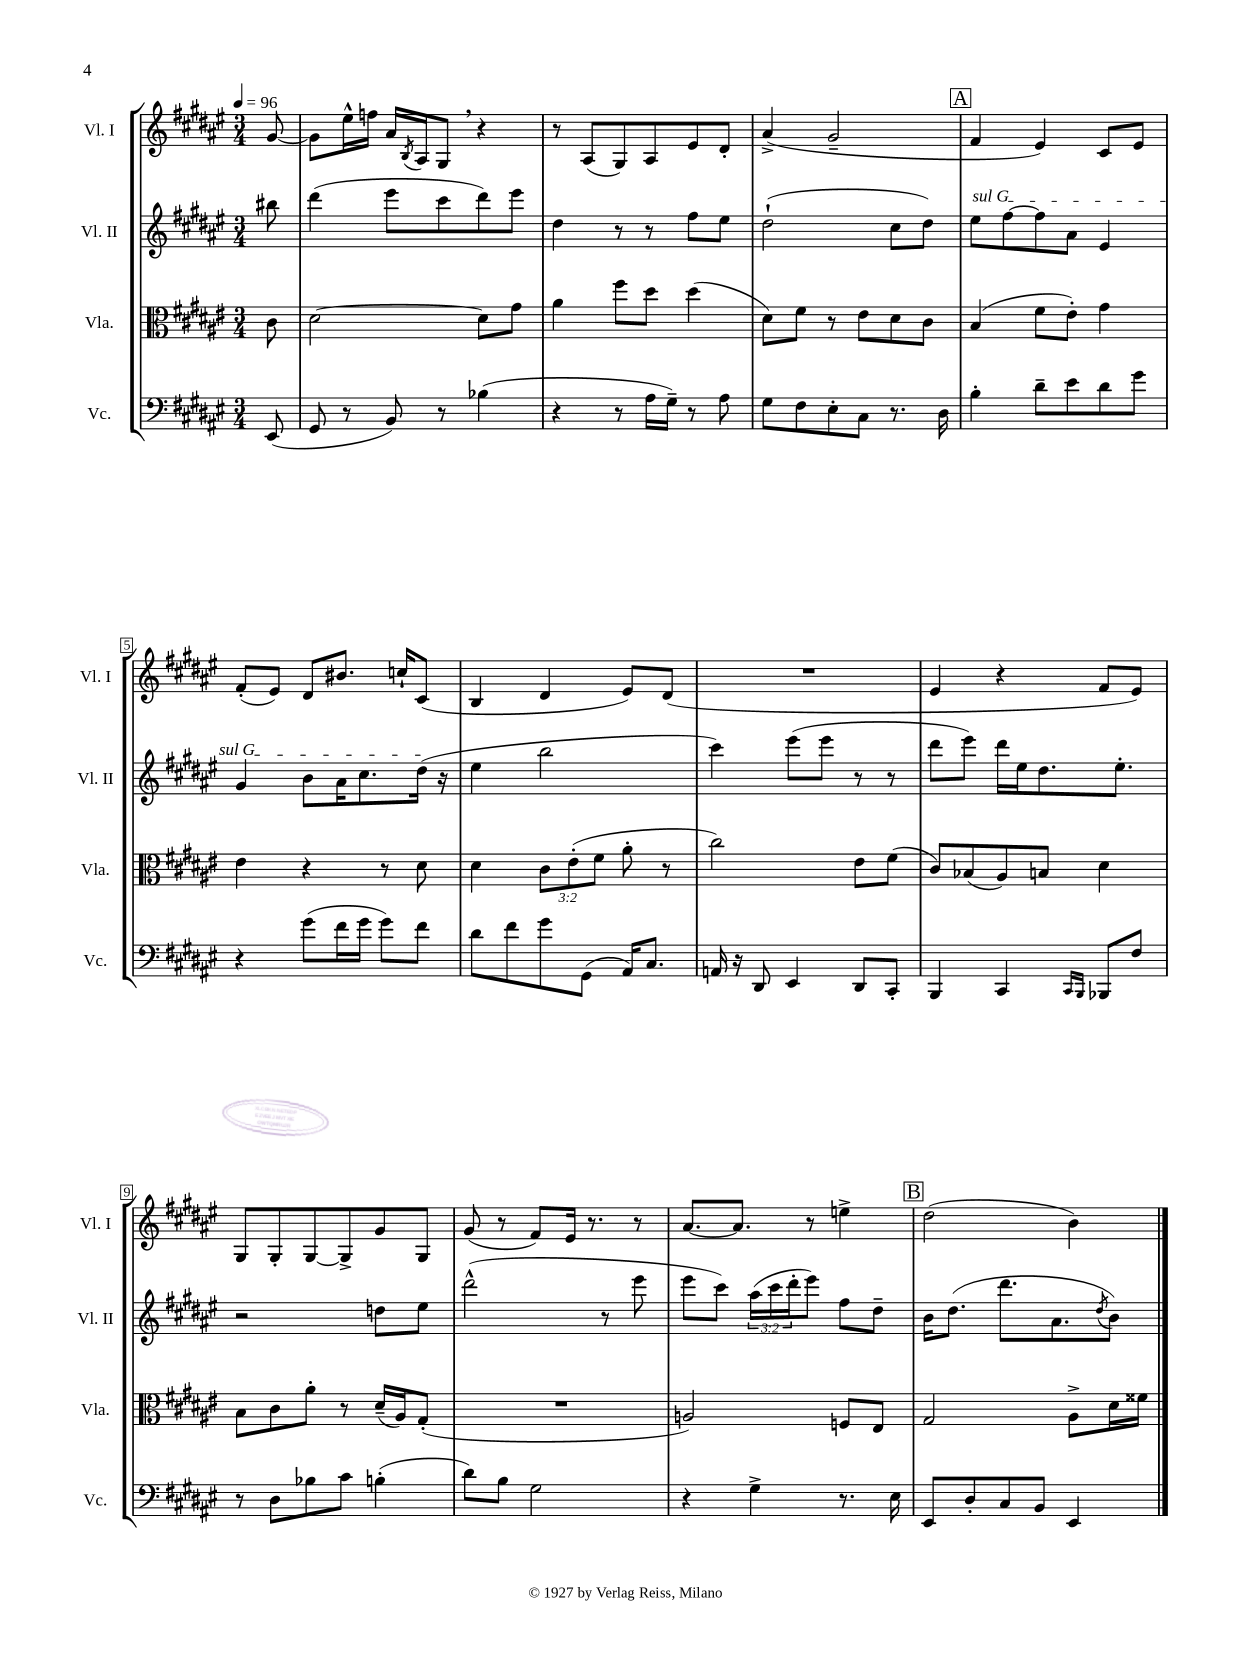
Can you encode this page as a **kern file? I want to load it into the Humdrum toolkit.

**kern	**kern	**kern	**kern
*staff4	*staff3	*staff2	*staff1
*clefF4	*clefC3	*clefG2	*clefG2
*k[f#c#g#d#a#e#]	*k[f#c#g#d#a#e#]	*k[f#c#g#d#a#e#]	*k[f#c#g#d#a#e#]
*M3/4	*M3/4	*M3/4	*M3/4
*MM96	*MM96	*MM96	*MM96
(8EE#	8c#	8bb#	[8g#
=	=	=	=
8GG#	[2d#	(4ddd#	8g#]
8r	.	.	16ee#^^
.	.	.	16ff
8BB)	.	8eee#	16a#
.	.	.	8qB
.	.	.	16A#
8r	.	8ccc#	8G#
(4B-	8d#]	8ddd#)	4r
.	8g#	8eee#	.
=	=	=	=
4r	4a#	4dd#	8r
.	.	.	(8A#
8r	8ff#	8r	8G#)
16A#	8dd#	8r	8A#
16G#~)	.	.	.
8r	(4dd#	8ff#	8e#
8A#	.	8ee#	8d#'
=	=	=	=
8G#	8d#)	(2dd#`	(4a#^
8F#	8f#	.	.
8E#'	8r	.	2g#~
8C#	8e#	.	.
8.r	8d#	8cc#	.
.	8c#	8dd#)	.
16D#	.	.	.
=	=	=	=
4B'	(4B	8ee#	4f#
.	.	[8ff#	.
8d#~	8f#	8ff#]	4e#)
8e#	8e#')	8a#	.
8d#	4g#	4e#	8c#
8g#	.	.	8e#
=	=	=	=
4r	4e#	4g#	(8f#'
.	.	.	8e#)
(8g#	4r	8b	8d#
16f#	.	16a#	8.b#
16g#	.	8.cc#	.
8g#)	8r	.	.
.	.	.	16cc`
8f#	8d#	(16dd#	(8c#
.	.	16r	.
=	=	=	=
8d#	4d#	4ee#	4B
8f#	.	.	.
8g#	12c#	2bb	4d#
.	(12e#'	.	.
(8GG#	.	.	.
.	12f#	.	.
16AA#)	8a#'	.	8e#)
8.C#	.	.	.
.	8r	.	(8d#
=	=	=	=
16AA	2cc#)	4ccc#)	2.r
16r	.	.	.
8DD#	.	.	.
4EE#	.	(8eee#	.
.	.	8eee#	.
8DD#	8e#	8r	.
8CC#'	(8f#	8r	.
=	=	=	=
4BBB	8c#)	8ddd#	4e#
.	(8B-	8eee#)	.
4CC#	8A#)	16ddd#	4r
.	.	16ee#	.
.	8B	8.dd#	.
16qqCC#	.	.	.
16qqBBB	.	.	.
8BBB-	4d#	.	8f#
.	.	8.ee#'	.
8F#	.	.	8e#)
=	=	=	=
8r	8B	2r	8G#
8D#	8c#	.	8G#'
8B-	8a#'	.	[8G#
8c#	8r	.	8G#^]
(4B'	(16d#~	8dd	8g#
.	16A#)	.	.
.	(8G#'	8ee#	8G#
=	=	=	=
8d#)	2.r	(2ddd#^^	(8g#
8B	.	.	8r
2G#	.	.	8f#)
.	.	.	16e#
.	.	.	8.r
.	.	8r	.
.	.	8eee#	8r
=	=	=	=
4r	2A)	8eee#	[8.a#
.	.	8ccc#)	.
.	.	.	8.a#]
4G#^	.	(24aa#	.
.	.	24ccc#	.
.	.	24ddd#'	.
.	.	8eee#)	8r
8.r	8F	8ff#	4ee^
.	8E#	8dd#~	.
16E#	.	.	.
=	=	=	=
8EE#	2G#	16b	(2dd#
.	.	(8.dd#	.
8D#'	.	.	.
8C#	.	8.ddd#	.
8BB	.	.	.
.	.	8.a#	.
4EE#	8A#^	.	4b)
.	.	8qdd#	.
.	16d#	8b)	.
.	16f##	.	.
==	==	==	==
*-	*-	*-	*-
